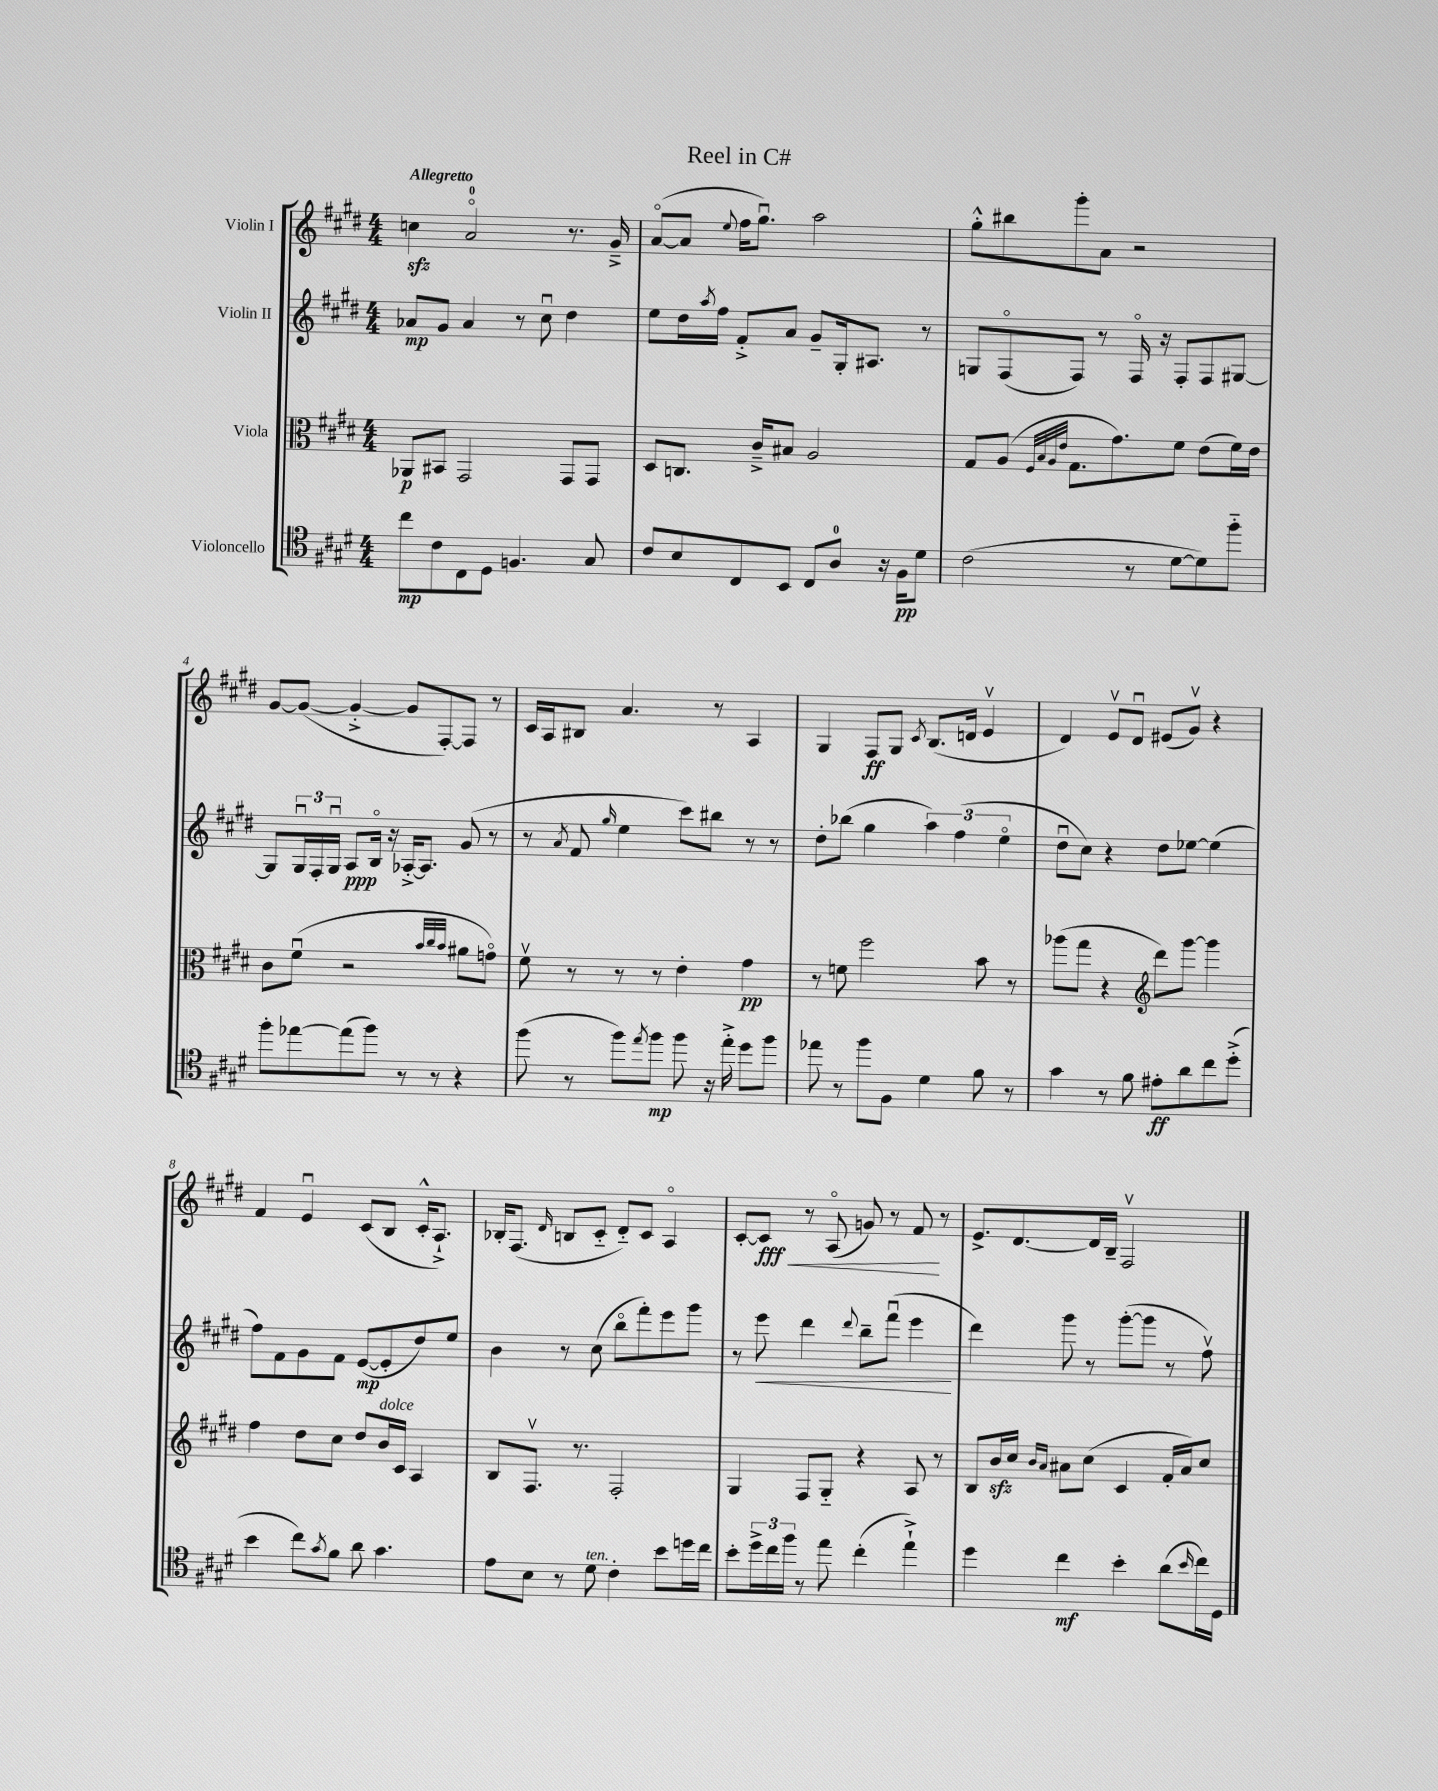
\header { title = "Reel in C#" }
<<
\new StaffGroup <<
\new Staff = "s0" \with { instrumentName = "Violin I" } {
    \clef treble \key e \major \numericTimeSignature \time 4/4 \tempo "Allegretto"
    c''4\sfz a'2-0\flageolet r8. gis'16---> |
    a'8~\flageolet( a'8 \appoggiatura { e''8 } fis''16 gis''8.\downbow) a''2 |
    gis''8-.-^ bis''8 gis'''8-. a'8 r2 |
    gis'8~ gis'8~( gis'4~-.-> gis'8 fis8~-.) fis8 r8 |
    cis'16 a16 bis8 a'4. r8 a4 |
    gis4 fis8\ff gis8 \acciaccatura { cis'8 } b8.( d'16 e'4\upbow |
    dis'4) e'8\upbow dis'8\downbow eis'8( gis'8\upbow) r4 |
    fis'4 e'4\downbow cis'8( b8 cis'16-.-^ a8.-!->) |
    bes16-. fis8.( \grace { dis'16 } b8 cis'8-_ dis'8-_) cis'8 a4\flageolet |
    cis'8~-. cis'8\fff\< r8 a8\flageolet( g'8) r8 fis'8\! r8 |
    e'8.-> dis'8.~ dis'16 b16-- fis2\upbow \bar "|." |
}
\new Staff = "s1" \with { instrumentName = "Violin II" } {
    \clef treble \key e \major \numericTimeSignature \time 4/4
    aes'8\mp gis'8 aes'4 r8 cis''8\downbow dis''4 |
    e''8 dis''16 \acciaccatura { a''8 } fis''16 fis'8-.-> a'8 gis'8-- gis16-. ais8. r8 |
    g8 fis8\flageolet( fis8) r8 fis16\flageolet r16 fis8-. fis8 gis8~ |
    gis8 \tuplet 3/2 { gis16\downbow fis16-. gis16\downbow } a8\ppp b16\flageolet r16 aes16~-.-> aes8. gis'8( r8 |
    r8 \acciaccatura { a'8 } fis'8 \grace { gis''16 } e''4 cis'''8) bis''8 r8 r8 |
    dis''8-. bes''8( gis''4 \tuplet 3/2 { a''4) fis''4( e''4\flageolet } |
    dis''8\downbow cis''8) r4 dis''8 ees''8~ ees''4( |
    fis''8) fis'8 gis'8 fis'8 e'8~\mp( e'8-. dis''8) e''8 |
    b'4 r8 cis''8( b''8\flageolet fis'''8-.) e'''8 gis'''8 |
    r8 e'''8\< dis'''4 \appoggiatura { dis'''8 } b''8-- fis'''8\downbow( e'''4\! |
    dis'''4) gis'''8 r8 gis'''8~-.( gis'''8 r8 fis''8\upbow) \bar "|." |
}
\new Staff = "s2" \with { instrumentName = "Viola" } {
    \clef alto \key e \major \numericTimeSignature \time 4/4
    aes,8\p bis,8 gis,2 gis,8 gis,8 |
    dis8 c8. cis'16---> bis8 a2 |
    gis8 a8( \grace { fis32 b32 a32 e'32 } gis8. gis'8.) fis'8 e'8( fis'16) e'16 |
    cis'8 fis'8\downbow( r2 \grace { b'32 cis''32 b'32 } ais'8 g'8\flageolet) |
    fis'8\upbow r8 r8 r8 e'4-. gis'4\pp |
    r8 f'8 fis''2 b'8 r8 |
    aes''8( gis''8 r4 \clef treble dis'''8) gis'''8~ gis'''4 |
    fis''4 dis''8 cis''8 dis''8 b'16^\markup { \italic "dolce" } cis'16 a4 |
    b8 fis8.\upbow r8. fis2-. |
    gis4 fis8 gis8-_ r4 a8 r8 |
    b8 b'16\sfz cis''16 \grace { b'16 a'16 } ais'8 cis''8( cis'4 fis'16-. ais'16) cis''8 \bar "|." |
}
\new Staff = "s3" \with { instrumentName = "Violoncello" } {
    \clef tenor \key e \major \numericTimeSignature \time 4/4
    cis''8\mp cis'8 cis8 dis8 f4. gis8 |
    cis'8 b8 cis8 b,8 cis8 a8-0 r16 fis16\pp dis'8 |
    cis'2( r8 dis'8~ dis'8) fis''8-_ |
    fis''8-. ees''8~ ees''8( fis''8) r8 r8 r4 |
    fis''8( r8 fis''8) \acciaccatura { e''8 } fis''8\mp fis''8 r16 e''16-.-> dis''8 fis''8 |
    ees''8 r8 fis''8 fis8 dis'4 fis'8 r8 |
    gis'4 r8 fis'8 eis'8-.\ff a'8 cis''8 dis''8-.->( |
    b'4 cis''8) \acciaccatura { gis'8 } fis'8 a'8 gis'4. |
    e'8 b8 r8 dis'8^\markup { \italic "ten." } cis'4-. b'8 d''16 cis''16 |
    b'8-. \tuplet 3/2 { dis''16-> cis''16 fis''16 } r8 e''8 cis''4-.( e''4-!->) |
    dis''4 cis''4\mf b'4-. a'8( \grace { b'16 } cis''16) dis16 \bar "|." |
}
>>
>>
